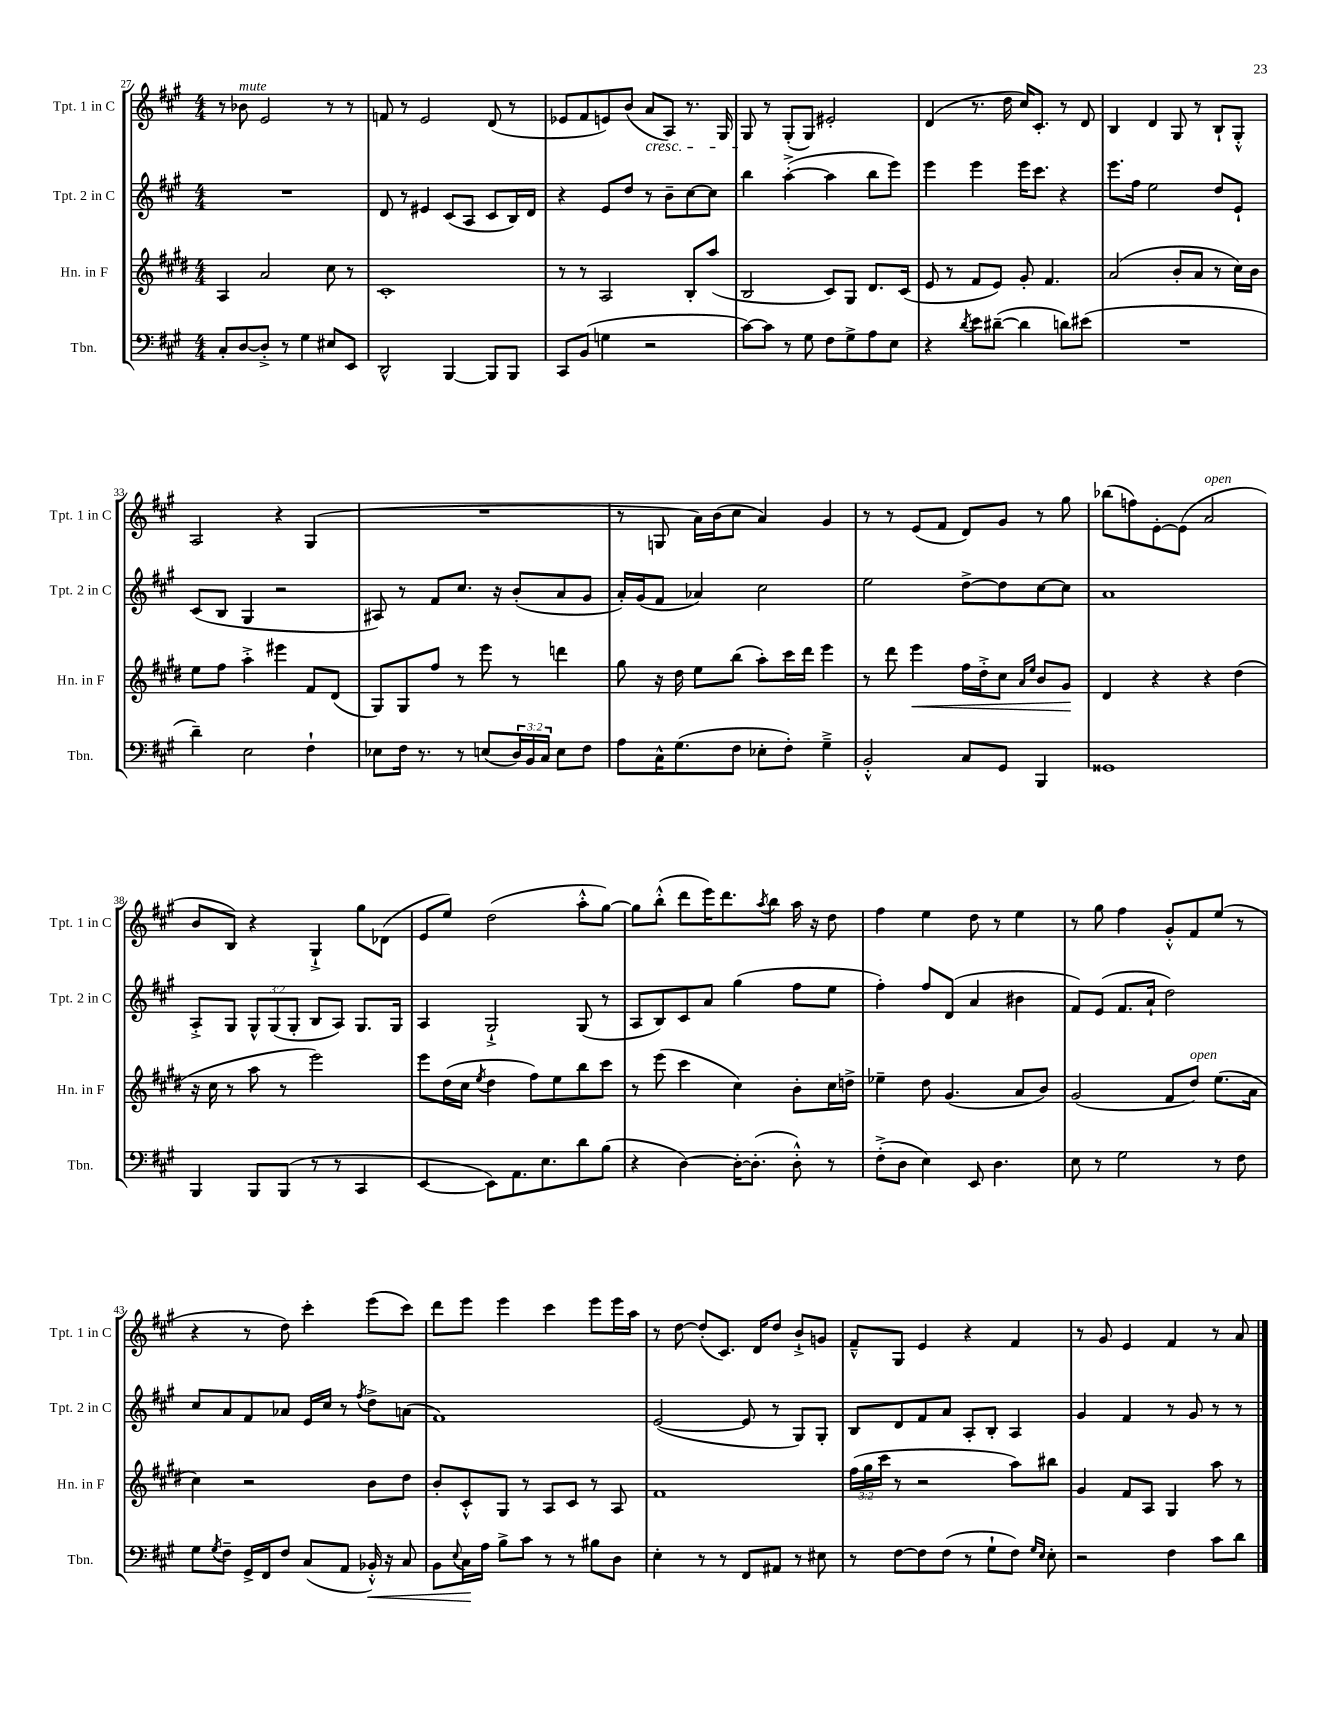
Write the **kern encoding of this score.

**kern	**dynam	**kern	**dynam	**kern	**kern
*part4	*part4	*part3	*part3	*part2	*part1
*staff4	*staff4	*staff3	*staff3	*staff2	*staff1
*I"Tbn.	*	*I"Hn. in F	*	*I"Tpt. 2 in C	*I"Tpt. 1 in C
*I'Tbn.	*	*I'Hn. in F	*	*I'Tpt. 2 in C	*I'Tpt. 1 in C
*clefF4	*	*clefG2	*	*clefG2	*clefG2
*k[f#c#g#]	*	*k[f#c#g#d#]	*	*k[f#c#g#]	*k[f#c#g#]
*M4/4	*	*M4/4	*	*M4/4	*M4/4
=27	=27	=27	=27	=27	=27
8C#'/L	.	4A/	.	1r	8r
!	!	!	!	!	!LO:TX:a:i:t=mute
[8D/	.	.	.	.	8b-X\
8D'^/J]	.	2a/	.	.	2e/
8r	.	.	.	.	.
4G#\	.	.	.	.	.
8E#X/L	.	8cc#\	.	.	8r
8EE/J	.	8r	.	.	8r
=28	=28	=28	=28	=28	=28
2DD^^/	.	1c#'	.	8d/	8fn/
.	.	.	.	8r	8r
.	.	.	.	4e#X/	2e/
[4BBB/	.	.	.	(8c#/L	.
.	.	.	.	8A/J	.
8BBB/L]	.	.	.	8c#/L	(8d/
8BBB/J	.	.	.	16B/L)	8r
.	.	.	.	16d/JJ	.
=29	=29	=29	=29	=29	=29
8CC#/L	.	8r	.	4r	8e-X/L
(8BB/J	.	8r	.	.	8f#/
4Gn\	.	2A/	.	8e/L	8en/)
.	.	.	.	8dd/J	(8b/J
!	!	!	!	!	!LO:TX:b:i:t=cresc.
2r	.	.	.	8r	8a/L
.	.	.	.	8b~\L	8A/J)
.	.	8B'/L	.	[8cc#\	8.r
.	.	(8aa/J	.	8cc#\J]	.
.	.	.	.	.	16G#/
=30	=30	=30	=30	=30	=30
[8c#\L)	.	2B/	.	4bb\	8G#/
8c#\J]	.	.	.	.	8r
8r	.	.	.	([4aa'^\	(8G#'/L
8G#\	.	.	.	.	8G#/J)
8F#\L	.	8c#/L)	.	4aa\]	2e#X'/
8G#^\	.	8G#/J	.	.	.
8A\	.	8.d#/L	.	8bb\L	.
8E\J	.	.	.	8eee\J)	.
.	.	(16c#/Jk	.	.	.
=31	=31	=31	=31	=31	=31
4r	.	8e/	.	4eee\	(4d/
.	.	8r	.	.	.
8qd/	.	.	.	.	.
8e\L	.	8f#/L	.	4eee\	8.r
([8d#X~\J	.	8e/J)	.	.	.
.	.	.	.	.	16dd\
4d#\]	.	8g#'/	.	16eee\KL	16cc#/KL)
.	.	.	.	8.ccc#\J	8.c#'/J
.	.	4.f#/	.	.	.
8dn\L)	.	.	.	4r	8r
(8e#X\J	.	.	.	.	8d/
=32	=32	=32	=32	=32	=32
1r	.	(2a/	.	8.eee\L	4B/
.	.	.	.	16ff#\Jk	.
.	.	.	.	2ee\	4d/
.	.	8b'/L	.	.	8G#/
.	.	8a/J	.	.	8r
.	.	8r	.	8dd/L	8B`/L
.	.	16cc#\LL)	.	8e`/J	8G#'^^/J
.	.	16b\JJ	.	.	.
!!LO:LB:g=z
=33	=33	=33	=33	=33	=33
4d~\)	.	8ee\L	.	(8c#/L	2A/
.	.	8ff#\J	.	8B/J	.
2E\	.	4aa'^\	.	4G#/	.
.	.	4eee#X\	.	2r	4r
4F#`\	.	8f#/L	.	.	(4G#/
.	.	(8d#/J	.	.	.
=34	=34	=34	=34	=34	=34
8E-X\L	.	8G#/L)	.	8A#X/)	1r
16F#\Jk	.	8G#/	.	8r	.
8.r	.	.	.	.	.
.	.	8ff#/J	.	8f#/L	.
8r	.	8r	.	8.cc#/J	.
(8En/L	.	8eee\	.	.	.
.	.	.	.	16r	.
24D/L)	.	8r	.	(8b'/L	.
24BB/	.	.	.	.	.
24C#/JJ	.	.	.	.	.
8E\L	.	4dddn\	.	8a/	.
8F#\J	.	.	.	8g#/J	.
=35	=35	=35	=35	=35	=35
8A\L	.	8gg#\	.	16a'/LL)	8r
.	.	.	.	(16g#/J	.
16C#^^\K	.	16r	.	8f#/J	8Gn/
(8.G#\	.	16dd#\	.	.	.
.	.	8ee\L	.	4a-X/)	16a\LL)
.	.	.	.	.	(16b\J
8F#\J	.	(8bb\J	.	.	8cc#\J
8E-X'\L	.	8aa'\L)	.	2cc#\	4a/)
8F#'\J)	.	16ccc#\L	.	.	.
.	.	16ddd#\JJ	.	.	.
4G#~^\	.	4eee\	.	.	4g#/
=36	=36	=36	=36	=36	=36
2BB'^^/	.	8r	.	2ee\	8r
.	.	8ddd#\	.	.	8r
!	!	!	!LO:HP:b	!	!
.	.	4eee\	<	.	(8e/L
.	.	.	.	.	8f#/J
8C#/L	.	16ff#\LL	.	[8dd^\L	8d/L)
.	.	16dd#'^\J	.	.	.
8GG#/J	.	8cc#\J	.	8dd\]	8g#/J
.	.	16qqa/LL	.	.	.
.	.	16qqee/JJ	.	.	.
4BBB/	.	8b/L	.	[8cc#\	8r
.	.	8g#/J	.	8cc#\J]	8gg#\
.	.	.	[	.	.
=37	=37	=37	=37	=37	=37
1GG##X	.	4d#/	.	1a	(8bb-X\L
.	.	.	.	.	8ffn\)
.	.	4r	.	.	[8e'\
.	.	.	.	.	(8e\J]
!	!	!	!	!	!LO:TX:a:i:t=open
.	.	4r	.	.	2a/
.	.	(4dd#\	.	.	.
!!LO:LB:g=z
=38	=38	=38	=38	=38	=38
4BBB/	.	16r	.	8A'^/L	8b/L
.	.	16cc#\	.	.	.
.	.	8r	.	8G#/J	8B/J)
8BBB/L	.	8aa\	.	12G#^^/L	4r
.	.	.	.	(12G#/	.
(8BBB/J	.	8r	.	.	.
.	.	.	.	12G#'/J	.
8r	.	2eee\)	.	8B/L	4G#`^/
8r	.	.	.	8A/J)	.
4CC#/	.	.	.	8.G#/L	8gg#\L
.	.	.	.	.	(8d-X\J
.	.	.	.	16G#/Jk	.
=39	=39	=39	=39	=39	=39
[4EE/	.	8eee\L	.	4A/	8e/L
.	.	(16dd#\L	.	.	8ee/J)
.	.	16cc#\JJ	.	.	.
.	.	8qee/	.	.	.
8EE\L])	.	4dd#\	.	2G#`^/	(2dd\
8.AA\	.	.	.	.	.
.	.	8ff#\L)	.	.	.
8.E\	.	.	.	.	.
.	.	8ee\	.	.	.
8d\	.	8bb\	.	(8G#/	8aa'^^\L
(8B\J	.	8ccc#\J	.	8r	[8gg#\J)
=40	=40	=40	=40	=40	=40
4r	.	8r	.	8A/L	8gg#\L]
.	.	(8eee\	.	8B/)	(8bb'^^\J
[4D\)	.	4ccc#\	.	8c#/	8ddd\L
.	.	.	.	8a/J	16eee\K)
.	.	.	.	.	8.ddd\
16D'\KL_	.	4cc#\)	.	(4gg#\	.
(8.D'\J]	.	.	.	.	.
.	.	.	.	.	8qaa/
.	.	.	.	.	8bb\J
8D'^^\)	.	8b'\L	.	8ff#\L	16aa\
.	.	.	.	.	16r
8r	.	16cc#\L	.	8ee\J	8dd\
.	.	16ddn^\JJ	.	.	.
=41	=41	=41	=41	=41	=41
(8F#'^\L	.	4ee-X~\	.	4ff#'\)	4ff#\
8D\J	.	.	.	.	.
4E\)	.	8dd#\	.	8ff#/L	4ee\
.	.	(4.g#/	.	(8d/J	.
8EE/	.	.	.	4a/	8dd\
4.D\	.	.	.	.	8r
.	.	8a/L	.	4b#X\	4ee\
.	.	8b/J)	.	.	.
=42	=42	=42	=42	=42	=42
8E\	.	(2g#/	.	8f#/L)	8r
8r	.	.	.	(8e/J	8gg#\
2G#\	.	.	.	8.f#/L	4ff#\
.	.	.	.	16a`/Jk	.
.	.	8f#/L	.	2dd\)	8g#'^^/L
!	!	!LO:TX:a:i:t=open	!	!	!
.	.	8dd#/J)	.	.	8f#/
8r	.	(8.ee\L	.	.	(8ee/J
8F#\	.	.	.	.	8r
.	.	16a\Jk	.	.	.
!!LO:LB:g=z
=43	=43	=43	=43	=43	=43
8G#\L	.	4cc#\)	.	8cc#/L	4r
8qG#/	.	.	.	.	.
8F#~\J	.	.	.	8a/	.
16GG#^/LL	.	2r	.	8f#/	8r
16FF#/J	.	.	.	.	.
8F#/J	.	.	.	8a-X/J	8dd\)
(8C#/L	.	.	.	16e/LL	4ccc#'\
.	.	.	.	16cc#/JJ	.
8AA/J	.	.	.	8r	.
.	.	.	.	8qff#/	.
!	!LO:HP:b	!	!	!	!
16BB-X'^^/)	<	8b\L	.	8dd^\L	(8eee\L
16r	.	.	.	.	.
8C#/	.	8dd#\J	.	(8an\J	8ccc#\J)
=44	=44	=44	=44	=44	=44
8BB\L	.	8b'/L	.	1f#)	8ddd\L
8qqE/	.	.	.	.	.
16C#\L	.	8c#'^^/	.	.	8eee\J
16A\JJ	[	.	.	.	.
8B^\L	.	8G#/J	.	.	4eee\
8c#\J	.	8r	.	.	.
8r	.	8A/L	.	.	4ccc#\
8r	.	8c#/J	.	.	.
8B#X\L	.	8r	.	.	8eee\L
8D\J	.	8A/	.	.	16eee\L
.	.	.	.	.	16aa\JJ
=45	=45	=45	=45	=45	=45
4E'\	.	1f#	.	([2e/	8r
.	.	.	.	.	[8dd\
8r	.	.	.	.	(8dd'/L]
8r	.	.	.	.	8.c#/J)
8FF#/L	.	.	.	8e/]	.
.	.	.	.	.	16d/KL
8AA#X/J	.	.	.	8r	8dd/J
8r	.	.	.	8G#/L)	8b`^/L
8E#X\	.	.	.	8G#'/J	8gn/J
=46	=46	=46	=46	=46	=46
8r	.	(24ff#\LL	.	8B/L	8f#~^^/L
.	.	24gg#\	.	.	.
.	.	24ccc#\JJ	.	.	.
[8F#\L	.	8r	.	8d/	8G#/J
8F#\]	.	2r	.	8f#/	4e/
(8F#\J	.	.	.	8a/J	.
8r	.	.	.	8A'/L	4r
8G#`\L	.	.	.	8B'/J	.
8F#\J)	.	8aa\L)	.	4A/	4f#/
16qqG#/LL	.	.	.	.	.
16qqE/JJ	.	.	.	.	.
8E'\	.	8bb#X\J	.	.	.
=47	=47	=47	=47	=47	=47
2r	.	4g#/	.	4g#/	8r
.	.	.	.	.	8g#/
.	.	8f#/L	.	4f#/	4e/
.	.	8A/J	.	.	.
4F#\	.	4G#/	.	8r	4f#/
.	.	.	.	8g#/	.
8c#\L	.	8aa\	.	8r	8r
8d\J	.	8r	.	8r	8a/
==	==	==	==	==	==
*-	*-	*-	*-	*-	*-
